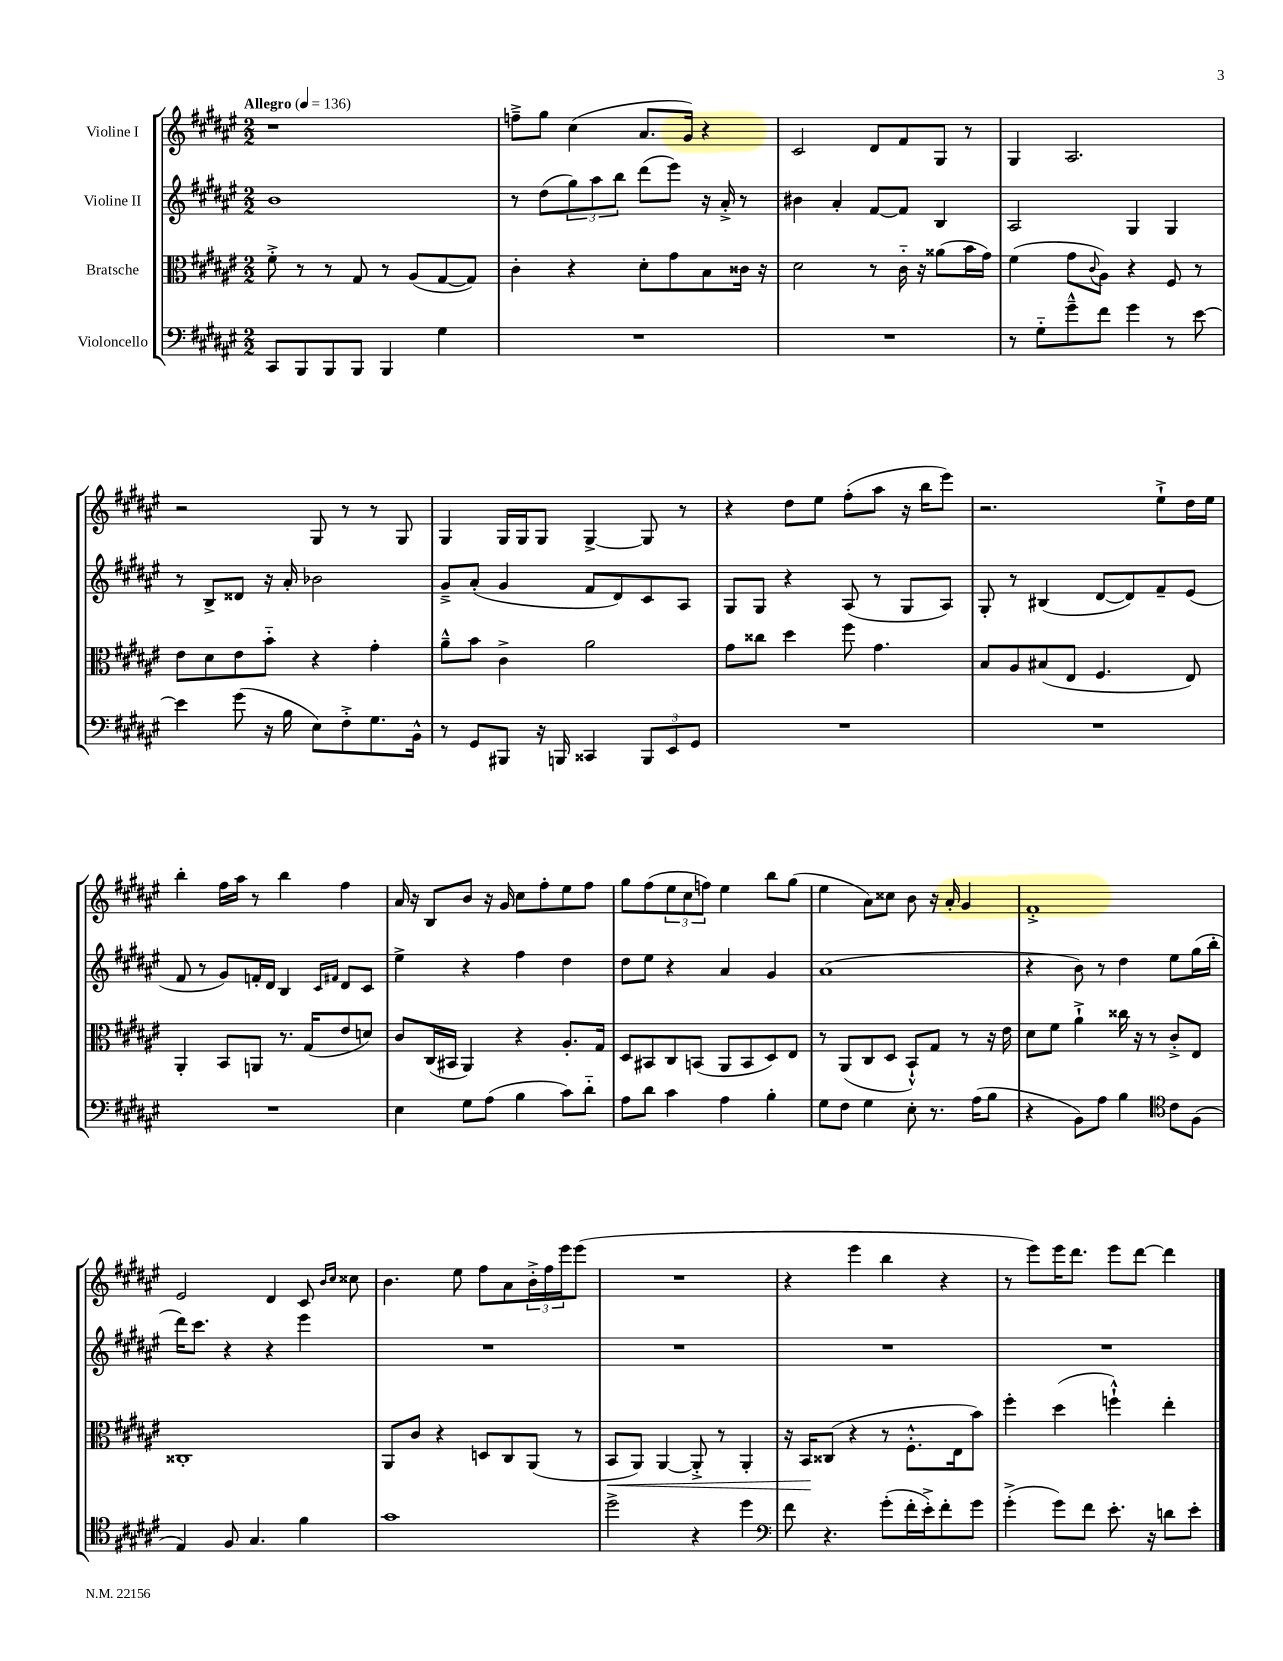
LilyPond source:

<<
\new StaffGroup <<
\new Staff = "s0" \with { instrumentName = "Violine I" } {
    \clef treble \key fis \major \numericTimeSignature \time 2/2 \tempo "Allegro" 4 = 136
    r1 |
    f''8---> gis''8 cis''4( ais'8. gis'16) r4 |
    cis'2 dis'8 fis'8 gis8 r8 |
    gis4 ais2. |
    r2 gis8 r8 r8 gis8 |
    gis4 gis16 gis16 gis8 gis4~-> gis8 r8 |
    r4 dis''8 eis''8 fis''8-.( ais''8 r16 b''16 eis'''8) |
    r2. eis''8-!-> dis''16 eis''16 |
    b''4-. fis''16 ais''16 r8 b''4 fis''4 |
    ais'16 r16 b8 b'8 r16 gis'16 cis''8 fis''8-. eis''8 fis''8 |
    gis''8 fis''8( \tuplet 3/2 { eis''8 cis''8 f''8) } eis''4 b''8 gis''8( |
    eis''4 ais'8) cisis''8 b'8 r16 ais'16-. gis'4 |
    fis'1-.-> |
    eis'2 dis'4 cis'8 \grace { b'16 cis''16 } cisis''8 |
    b'4. eis''8 fis''8 ais'8 \tuplet 3/2 { b'16-.-> fis''16 eis'''16 } eis'''8( |
    R1 |
    r4 eis'''4 b''4 r4 |
    r8 eis'''8) eis'''16 dis'''8. eis'''8 dis'''8~ dis'''4 \bar "|." |
}
\new Staff = "s1" \with { instrumentName = "Violine II" } {
    \clef treble \key fis \major \numericTimeSignature \time 2/2
    b'1 |
    r8 dis''8( \tuplet 3/2 { gis''8) ais''8 b''8 } dis'''8( eis'''8) r16 ais'16-.-> r8 |
    bis'4 ais'4-. fis'8~ fis'8 b4 |
    ais2 gis4 gis4 |
    r8 b8-> disis'8 r16 ais'16-. bes'2 |
    gis'8---> ais'8-.( gis'4 fis'8 dis'8) cis'8 ais8 |
    gis8 gis8 r4 ais8( r8 gis8 ais8) |
    gis8-. r8 bis4( dis'8~ dis'8) fis'8-- eis'8( |
    fis'8 r8 gis'8) f'16-. dis'16 b4 \grace { cis'16 fis'16 } dis'8 cis'8 |
    eis''4-> r4 fis''4 dis''4 |
    dis''8 eis''8 r4 ais'4 gis'4 |
    ais'1( |
    r4 b'8) r8 dis''4 eis''8 gis''16( b''16-. |
    dis'''16) cis'''8. r4 r4 eis'''4 |
    R1 |
    R1 |
    R1 |
    R1 \bar "|." |
}
\new Staff = "s2" \with { instrumentName = "Bratsche" } {
    \clef alto \key fis \major \numericTimeSignature \time 2/2
    fis'8-.-> r8 r8 gis8 r8 ais8( gis8~ gis8) |
    cis'4-. r4 dis'8-. gis'8 b8 cisis'16 r16 |
    dis'2 r8 cis'16-_ r16 aisis'8( b'16 gis'16) |
    fis'4( gis'8 \appoggiatura { cis'8 } ais8) r4 fis8 r8 |
    eis'8 dis'8 eis'8 b'8-_ r4 gis'4-. |
    ais'8---^ b'8 cis'4-> ais'2 |
    gis'8 cisis''8 dis''4 fis''8 gis'4. |
    b8 ais8 bis8( eis8 fis4. eis8) |
    ais,4-. b,8 a,8 r8. gis16( eis'8 d'8) |
    cis'8 cis16( bis,16 ais,4) r4 ais8.-. gis16 |
    dis8 bis,8 cis8 b,8( ais,8 b,8 dis8) eis8 |
    r8 ais,8( cis8 dis8 b,8-!-^) gis8 r8 r16 eis'16 |
    dis'8 fis'8 ais'4-!-> cisis''16 r16 r8 cis'8-.-> eis8 |
    cisis1-. |
    ais,8 cis'8 r4 d8 cis8 ais,8( r8 |
    b,8\< ais,8) ais,4~ ais,8-.-> r8 ais,4-. |
    r16 b,16\! cisis8( r4 r8 fis8.-.-^ eis16 b'8) |
    fis''4-. dis''4( f''4-!-^) eis''4-. \bar "|." |
}
\new Staff = "s3" \with { instrumentName = "Violoncello" } {
    \clef bass \key fis \major \numericTimeSignature \time 2/2
    cis,8 b,,8 b,,8 b,,8 b,,4 gis4 |
    R1 |
    R1 |
    r8 gis8-_ gis'8---^ fis'8 gis'4 r8 eis'8~ |
    eis'4 gis'8( r16 b16 eis8) fis8-.-> gis8. b,16-^ |
    r8 gis,8 bis,,8 r16 b,,16 cisis,4 \tuplet 3/2 { b,,8 eis,8 gis,8 } |
    R1 |
    R1 |
    R1 |
    eis4 gis8 ais8( b4 cis'8) dis'8-_ |
    ais8 dis'8 cis'4 ais4 b4-. |
    gis8 fis8 gis4 eis8-. r8. ais16( b8 |
    r4 b,8) ais8 b4 \clef tenor cis'8 fis8( |
    eis4) fis8 gis4. fis'4 |
    gis'1 |
    dis''2-> r4 dis''4 |
    \clef bass fis'8 r4. gis'8-.( fis'16-. eis'16-.->) fis'8-. gis'8 |
    gis'4-.->( gis'8) fis'8 eis'8.-. r16 d'8 eis'8-. \bar "|." |
}
>>
>>
\layout { \context { \Score \remove "Bar_number_engraver" } }
